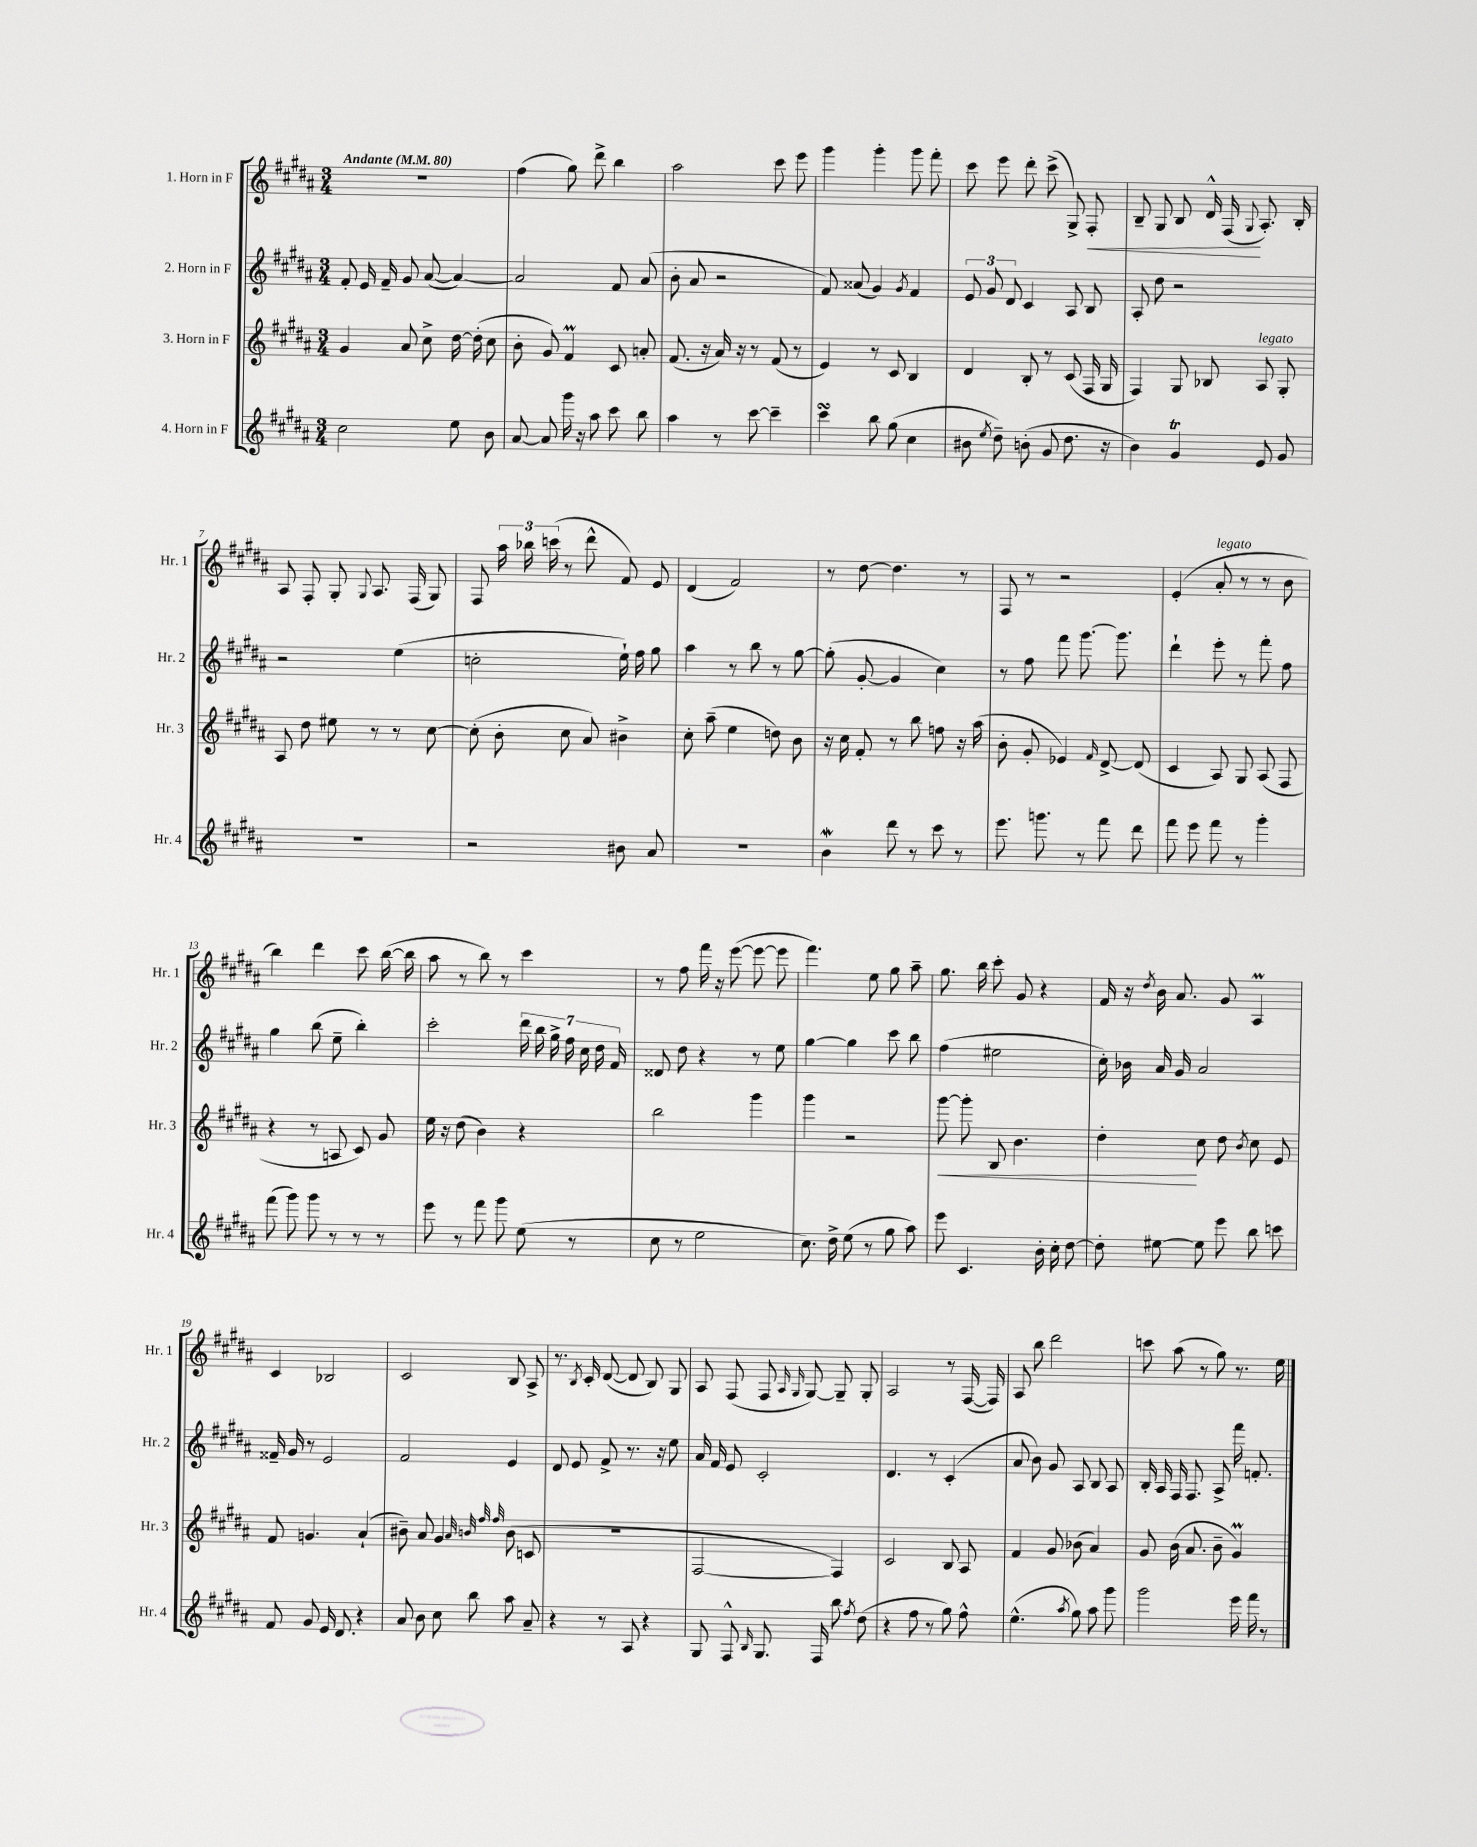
<<
\new StaffGroup <<
\new Staff = "s0" \with { instrumentName = "1. Horn in F" shortInstrumentName = "Hr. 1" } {
    \clef treble \key b \major \numericTimeSignature \time 3/4 \tempo "Andante" 4 = 80
    \autoBeamOff R2. |
    fis''4( gis''8) dis'''8-> b''4 |
    ais''2 cis'''8 e'''8 |
    gis'''4 gis'''4-. gis'''8 fis'''8-. |
    cis'''8 e'''8 dis'''8-. cis'''8->( gis8->) fis8-.\< |
    b8-- gis8 b8 dis'16-^ fis16\!( \appoggiatura { gis8 } ais8.-.) b16-. |
    ais8 fis8-. gis8-. \appoggiatura { gis8 } ais8. fis16( gis8) |
    fis8 \tuplet 3/2 { ais''16 bes''16 c'''16( } r8 dis'''8-^ fis'8) e'8 |
    dis'4( fis'2) |
    r8 dis''8~ dis''4. r8 |
    fis8 r8 r2 |
    e'4-.( ais'8-.^\markup { \italic "legato" } r8 r8 b'8 |
    b''4) dis'''4 cis'''8 b''16~( b''16 |
    ais''8 r8 b''8) r8 cis'''4 |
    r8 fis''8 fis'''16 r16 e'''8~( e'''8~ e'''8 |
    fis'''4.) e''8 gis''8 ais''8-- |
    gis''8. b''16 cis'''8-. gis'8 r4 |
    fis'16 r16 \acciaccatura { dis''8 } b'16 ais'8. gis'8 ais4\prall |
    cis'4 bes2 |
    cis'2 b8 ais8-> |
    r8. \acciaccatura { b8 } cis'16-. dis'8~( dis'8 b8) gis8 |
    ais8 fis8( fis8 \grace { ais16 gis16 } gis8~) gis8-- gis8-. |
    ais2 r8 fis16~( fis16) |
    ais8 b''8 dis'''2 |
    c'''8 ais''8( r8 gis''8) r8. e''16 \bar "|." |
}
\new Staff = "s1" \with { instrumentName = "2. Horn in F" shortInstrumentName = "Hr. 2" } {
    \clef treble \key b \major \numericTimeSignature \time 3/4
    \autoBeamOff fis'8-. e'16 fis'16-- gis'8 ais'8~( ais'4~) |
    ais'2 fis'8 ais'8( |
    b'8-. ais'8 r2 |
    fis'8) aisis'8( gis'4) \acciaccatura { gis'8 } fis'4 |
    \tuplet 3/2 { e'8 gis'8 dis'8 } cis'4 ais8 b8 |
    ais8-. dis''8 r2 |
    r2 e''4( |
    c''2-. e''16-!) fis''16 gis''8 |
    ais''4 r8 b''8 r8 gis''8~ |
    gis''8-.( gis'8~-. gis'4 cis''4) |
    r8 fis''8 fis'''8 gis'''8.~ gis'''8. |
    dis'''4-! e'''8-. r8 fis'''8-. fis''8 |
    gis''4 b''8( e''8-- b''4-.) |
    cis'''2-. \tuplet 7/4 { dis'''16 b''16 gis''16-> fis''16 cis''16 dis''16 fis'16 } |
    disis'8 dis''8 r4 r8 e''8 |
    gis''4~ gis''4 cis'''8 b''8 |
    fis''4( eis''2 |
    cis''16-.) bes'16 ais'16 gis'16 ais'2 |
    fisis'16-- gis'16 r8 e'2 |
    fis'2 e'4 |
    dis'8 e'8 fis'8-> r8. r16 e''8 |
    ais'16 fis'16 e'8 cis'2-. |
    dis'4. r8 cis'4-.( |
    ais'8 b'8) gis'8 ais8 b8 ais8 |
    b16-. ais16 fis16 fis8. ais8-> fis'''16 f'8.-. \bar "|." |
}
\new Staff = "s2" \with { instrumentName = "3. Horn in F" shortInstrumentName = "Hr. 3" } {
    \clef treble \key b \major \numericTimeSignature \time 3/4
    \autoBeamOff gis'4 ais'8 cis''8-> dis''16~ dis''16-.( cis''8 |
    b'8-. gis'8) fis'4\prall cis'8 a'8-. |
    fis'8.( r16 ais'16) r16 r8 fis'8( r8 |
    e'4) r8 cis'8 b4 |
    dis'4 b8-. r8 cis'8( fis16 gis16 |
    fis4) gis8 bes8 ais8^\markup { \italic "legato" } gis8-. |
    ais8 dis''8 eis''8 r8 r8 cis''8~ |
    cis''8-.( b'8-. cis''8 ais'8) bis'4-> |
    cis''8-. ais''8--( e''4 d''8) b'8 |
    r16 cis''16 fis'8-. r8 b''8 f''8 r16 ais''16( |
    b'8-. gis'8-. ees'4) \grace { fis'16 } dis'8~-> dis'8( |
    cis'4 ais8) gis8 ais8( fis8 |
    r4 r8 a8 cis'8) gis'8 |
    e''16 r16 dis''8( b'4) r4 |
    b''2 gis'''4 |
    gis'''4 r2 |
    gis'''8~\< gis'''8-. b8 b'4. |
    dis''4-.\! cis''8 dis''8 \acciaccatura { b'8 } cis''8 e'8 |
    fis'8 g'4. ais'4-!( |
    bis'8--) ais'8 gis'4 \grace { ais'32 b'32 fis''32 fis''32 } b'8( c'8 |
    R2. |
    fis2~ fis4) |
    cis'2 b8 ais8 |
    fis'4 gis'8 bes'8( ais'4) |
    gis'8 b'16( ais'8. b'8-- gis'4\prall) \bar "|." |
}
\new Staff = "s3" \with { instrumentName = "4. Horn in F" shortInstrumentName = "Hr. 4" } {
    \clef treble \key b \major \numericTimeSignature \time 3/4
    \autoBeamOff cis''2 e''8 b'8 |
    ais'8~ ais'8 gis'''16 r16 ais''8 cis'''8 b''8 |
    ais''4 r8 cis'''8~ cis'''4-- |
    cis'''4\turn b''8 gis''8( cis''4 |
    bis'8 \acciaccatura { e''8 } dis''8--) b'8-.( gis'8 dis''8. r16 |
    b'4) gis'4\trill e'8 gis'8 |
    R2. |
    r2 bis'8 ais'8 |
    R2. |
    b'4\mordent dis'''8 r8 cis'''8 r8 |
    e'''8. g'''8. r8 fis'''8 dis'''8 |
    fis'''8 e'''8 fis'''8 r8 gis'''4-. |
    fis'''8( gis'''8) gis'''8 r8 r8 r8 |
    e'''8 r8 fis'''8 gis'''8 e''8( r8 |
    cis''8 r8 e''2 |
    cis''8.) dis''16-> e''8( r8 gis''8 ais''8) |
    e'''8 cis'4. b'16-. cis''16-. dis''8~ |
    dis''8-. eis''8~ eis''8 e'''8 b''8 c'''8 |
    fis'8 gis'8 e'16 dis'8. r4 |
    ais'8 b'8 cis''8 b''8 ais''8 ais'8-- |
    r4 r8 ais8 r4 |
    gis8 fis8-^ \grace { b16 } gis8. fis16 b''8 \acciaccatura { fis''8 } dis''8( |
    r4 fis''8 r8 gis''8) fis''8-^ |
    e''4.-^( \acciaccatura { ais''8 } gis''8) ais''8 gis'''8 |
    gis'''2 e'''16 fis'''16 r8 \bar "|." |
}
>>
>>
